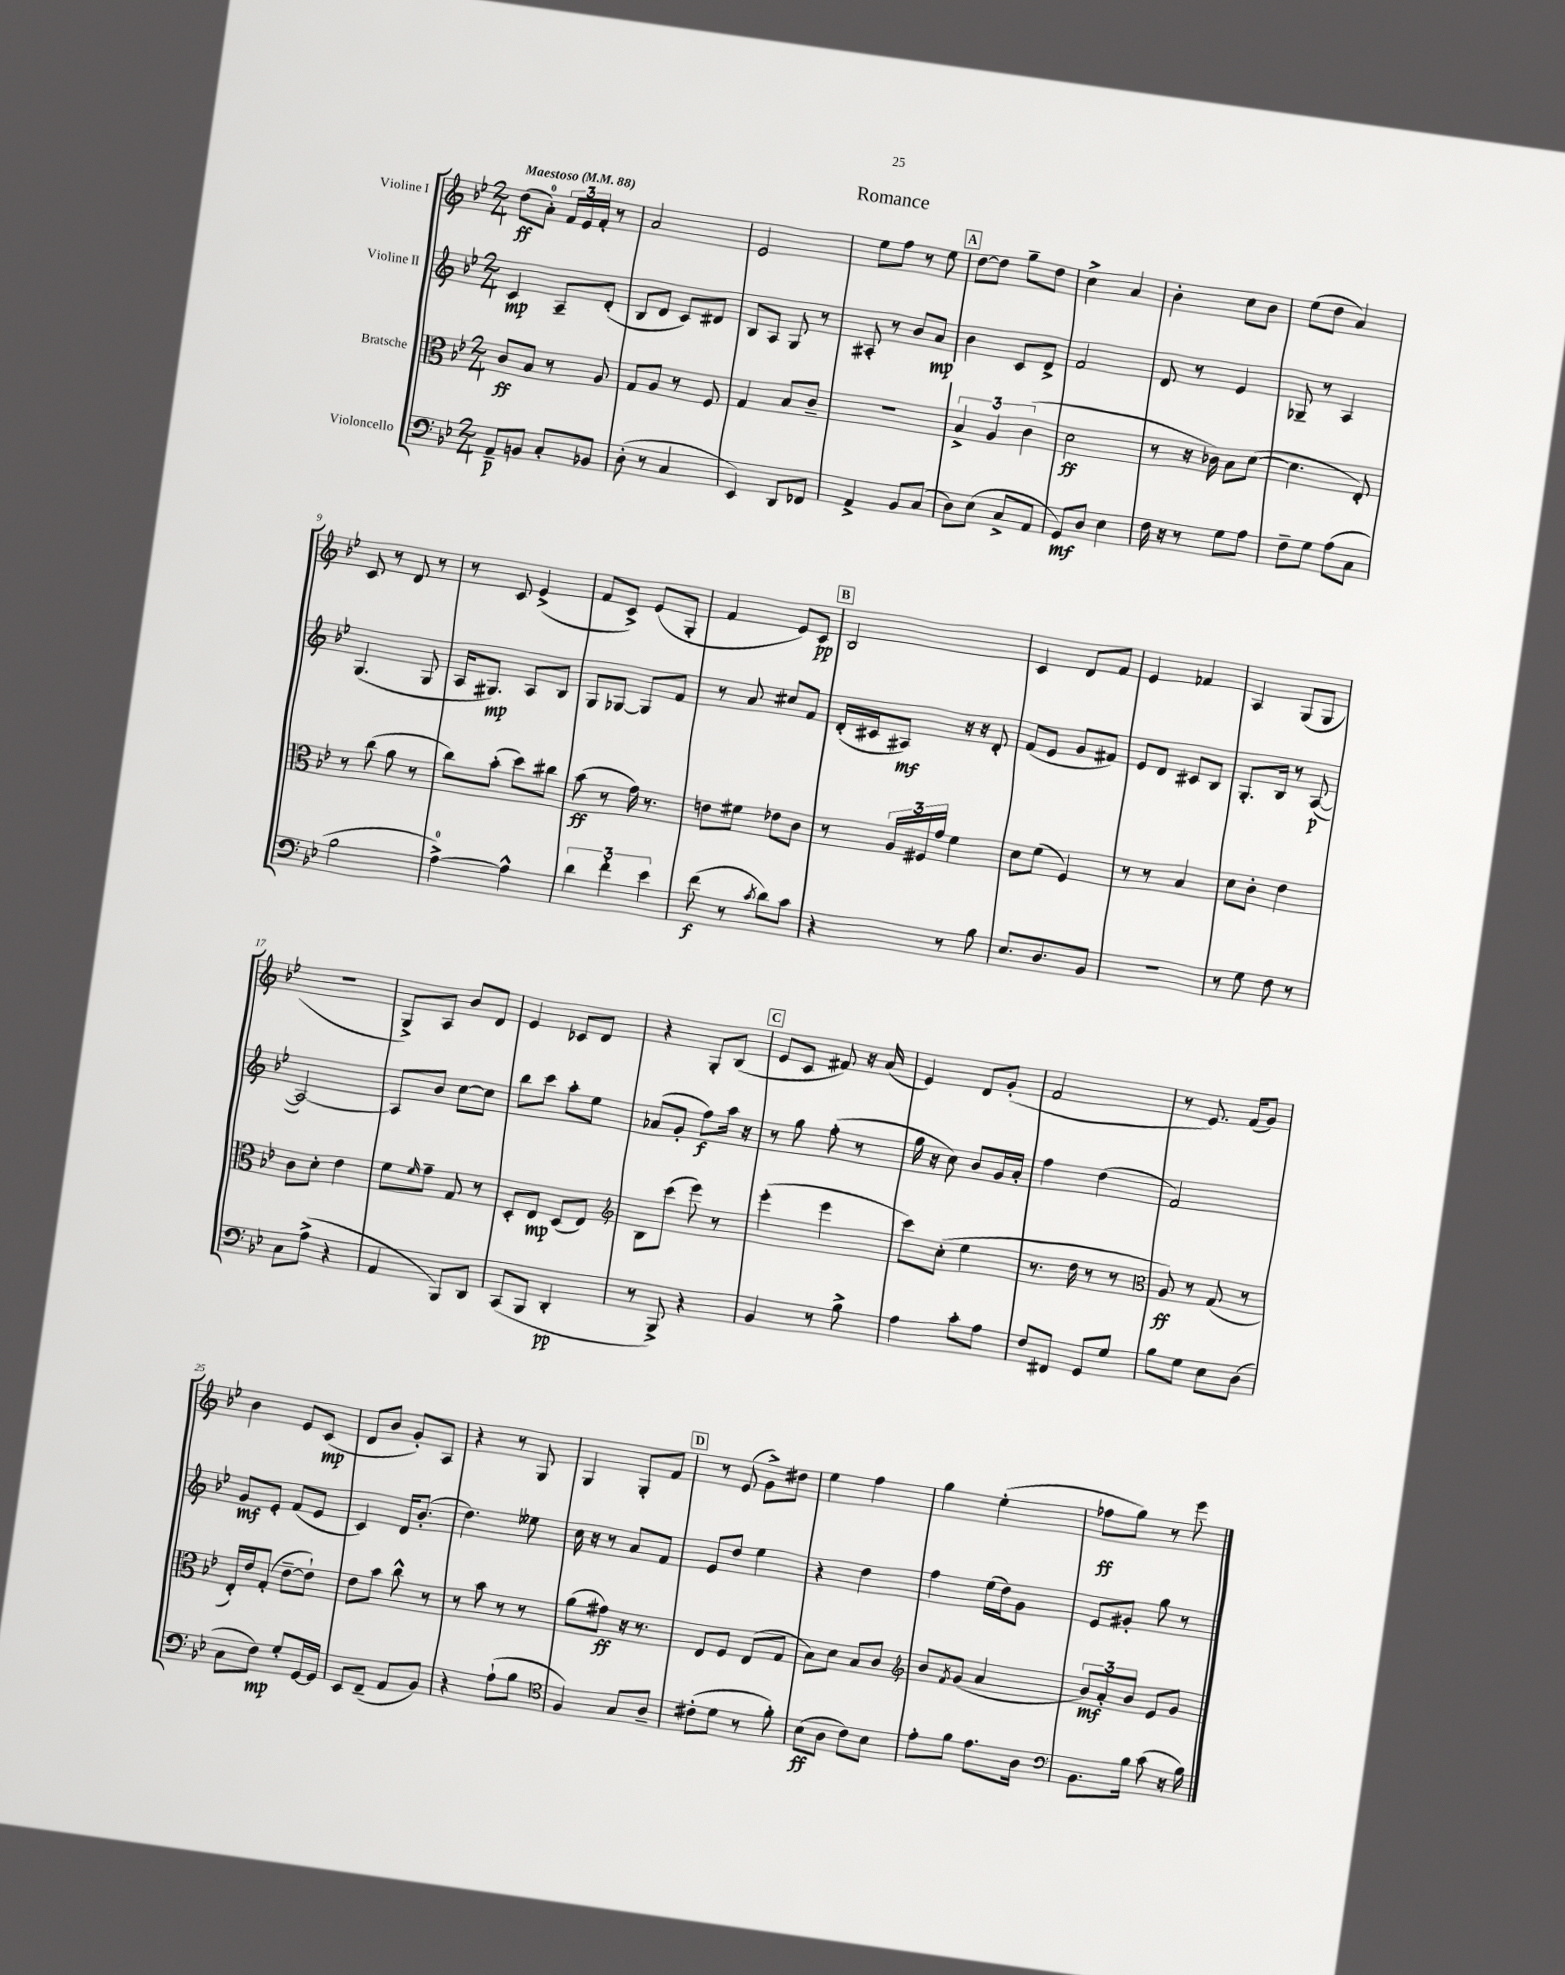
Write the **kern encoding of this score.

**kern	**kern	**kern	**kern
*staff4	*staff3	*staff2	*staff1
*clefF4	*clefC3	*clefG2	*clefG2
*k[b-e-]	*k[b-e-]	*k[b-e-]	*k[b-e-]
*M2/4	*M2/4	*M2/4	*M2/4
*MM88	*MM88	*MM88	*MM88
8AA~	8c	4c	(8dd
8BB	8B-	.	8a')
8C'	8r	8A~	24f
.	.	.	24e-
.	.	.	24f'
8BB-	8A	(8d'	8r
=	=	=	=
(8D'	8G	8B-	2a
8r	8A	8d	.
4C	8r	8c)	.
.	8F	8d#	.
=	=	=	=
4EE-)	4G	8B-	2e-
.	.	8A	.
8DD	8B-	8G	.
8FF-	8c~	8r	.
=	=	=	=
4AA^	2r	8A#'	8ee-
.	.	8r	8ff
8BB-	.	8b-	8r
(8C	.	8a	8ee-
=	=	=	=
8D)	6B-^	4b-	[8dd
(8E-	.	.	8dd]
.	6A	.	.
8C^	.	8c	8gg~
.	(6c	.	.
8AA	.	8d^	8dd
=	=	=	=
8GG)	2d	2f	4cc^
8D	.	.	.
4E-	.	.	4a
=	=	=	=
16F	8r	8d	4b-'
16r	.	.	.
8r	16r	8r	.
.	16c-)	.	.
8G	8B-	4e-	8cc
8A	([8d	.	8b-
=	=	=	=
8F~	4.d]	8G-~	(8ee-
8G	.	8r	8dd
(8A	.	4A	4a)
8C	8E-')	.	.
=	=	=	=
2B-	8r	(4.G	8c
.	(8cc	.	8r
.	8a	.	8d
.	8r	8G	8r
=	=	=	=
[4A^)	8cc)	16A	8r
.	.	8.G#)	.
.	(8b-'	.	8c
4A^^]	8dd)	8A	(4e-^
.	8cc#	8B-	.
=	=	=	=
6d	(8b-	8G	8f
.	8r	[8G-	8c^)
6f'	.	.	.
.	16g)	8G-]	(8e-
.	8.r	.	.
6e-	.	.	.
.	.	8f	8G'
=	=	=	=
(8f	8e	8r	4f
8r	8f#	8a	.
8qc	.	.	.
8d)	8e-	8cc#	8e-)
8c	8c	8f	8c
=	=	=	=
4r	8r	(16d'	2B-
.	.	16c#	.
.	24A	8A#)	.
.	24F#	.	.
.	24g	.	.
8r	4f	16r	.
.	.	16r	.
8B-	.	8d'	.
=	=	=	=
8.E-	8d	(8f	4c
.	(8f	8e-	.
8.D	.	.	.
.	4F)	8g	8d
8BB-	.	8f#)	8f
=	=	=	=
2r	8r	8e-	4e-
.	8r	8d	.
.	4B-	8c#	4f-
.	.	8B-	.
=	=	=	=
8r	8d	8.G'	4A
8G	8c'	.	.
.	.	16B-	.
8F	4e-	8r	(8G
8r	.	([8A	8G
=	=	=	=
8C	8c	2A_)	2r
(8A^	8d'	.	.
4r	4e-	.	.
=	=	=	=
4AA	8f	8A]	8G^)
.	16qqf	.	.
.	8g~	8b-	8A
8BBB-)	8G	[8cc	8b-
8DD	8r	8cc]	8d
=	=	=	=
(8CC	8D'	8bb-	4e-
8BBB-	8E-	8ccc	.
4DD'	(8D	8aa'	8c-
.	8E-)	8ee-	8d
=	=	=	=
*	*clefG2	*	*
8r	8B-	(8a-	4r
8BBB-^)	(8ccc	8g'	.
4r	8eee-)	8ff)	8G'
.	8r	16aa	(8B-
.	.	16r	.
=	=	=	=
4BB-	(4eee-'	8r	8e-
.	.	8gg	8c
8r	4eee-	(8ff'	8f#)
8B-^	.	8r	16r
.	.	.	(16a
=	=	=	=
4A	8ccc)	16gg	4e-)
.	.	16r	.
.	(8cc'	8cc)	.
8c'	4ee-	8b-	8d
8A	.	16g	(8g'
.	.	16a'	.
=	=	=	=
8F	8.r	4ff	2f
8FF#	.	.	.
.	16dd	.	.
8GG	8r	(4dd	.
8G	8r	.	.
=	=	=	=
*	*clefC3	*	*
8B-	8A)	2f)	8r
8G	8r	.	8.e-)
8E-	(8G	.	.
.	.	.	(16f
(8D	8r	.	8g)
=	=	=	=
8C	16E-')	8g	4b-
.	16e-	.	.
8F)	(8G'	8e-'	.
8G'	[8e-~	(8f	8e-
[16GG	8e-`])	8e-	(8c
16GG]	.	.	.
=	=	=	=
8EE-	8e-	4c)	8d
(8FF~	8b-	.	8b-
8AA	8cc^^	16d	8g')
.	.	(8.b-'	.
8BB-)	8r	.	8A
=	=	=	=
4r	8r	4.dd)	4r
.	8b-	.	.
(8A`	8r	.	8r
8B-	8r	8ee--	8G
=	=	=	=
*clefC4	*	*	*
4F)	(8a	16cc	4G
.	.	16r	.
.	8g#)	8r	.
8G	16r	8a	8G'
.	8.r	.	.
8A~	.	8f	8f
=	=	=	=
(8c#'	8E-	8e-	8r
8d	8F	8dd	(8e-
8r	(8E-	4ee-	8g^)
8f')	8G	.	8dd#
=	=	=	=
(8B-	8B-)	4r	4ee-
8A	8d	.	.
8c)	8B-	4dd	4ff
8B-	8c	.	.
=	=	=	=
*	*clefG2	*	*
8e-'	8b-	4ff	4gg
.	8qf	.	.
8f	(8g	.	.
8.e-	4a	(16ee-	(4ee-'
.	.	16dd)	.
.	.	8g	.
16A	.	.	.
=	=	=	=
*clefF4	*	*	*
8.BB-	12b-)	8e-	8ff-
.	12a'	.	.
.	.	8g#'	8gg)
.	12b-	.	.
16B-	.	.	.
(8c	8e-	8gg	8r
16r	8g	8r	8eee-
16B-)	.	.	.
==	==	==	==
*-	*-	*-	*-
